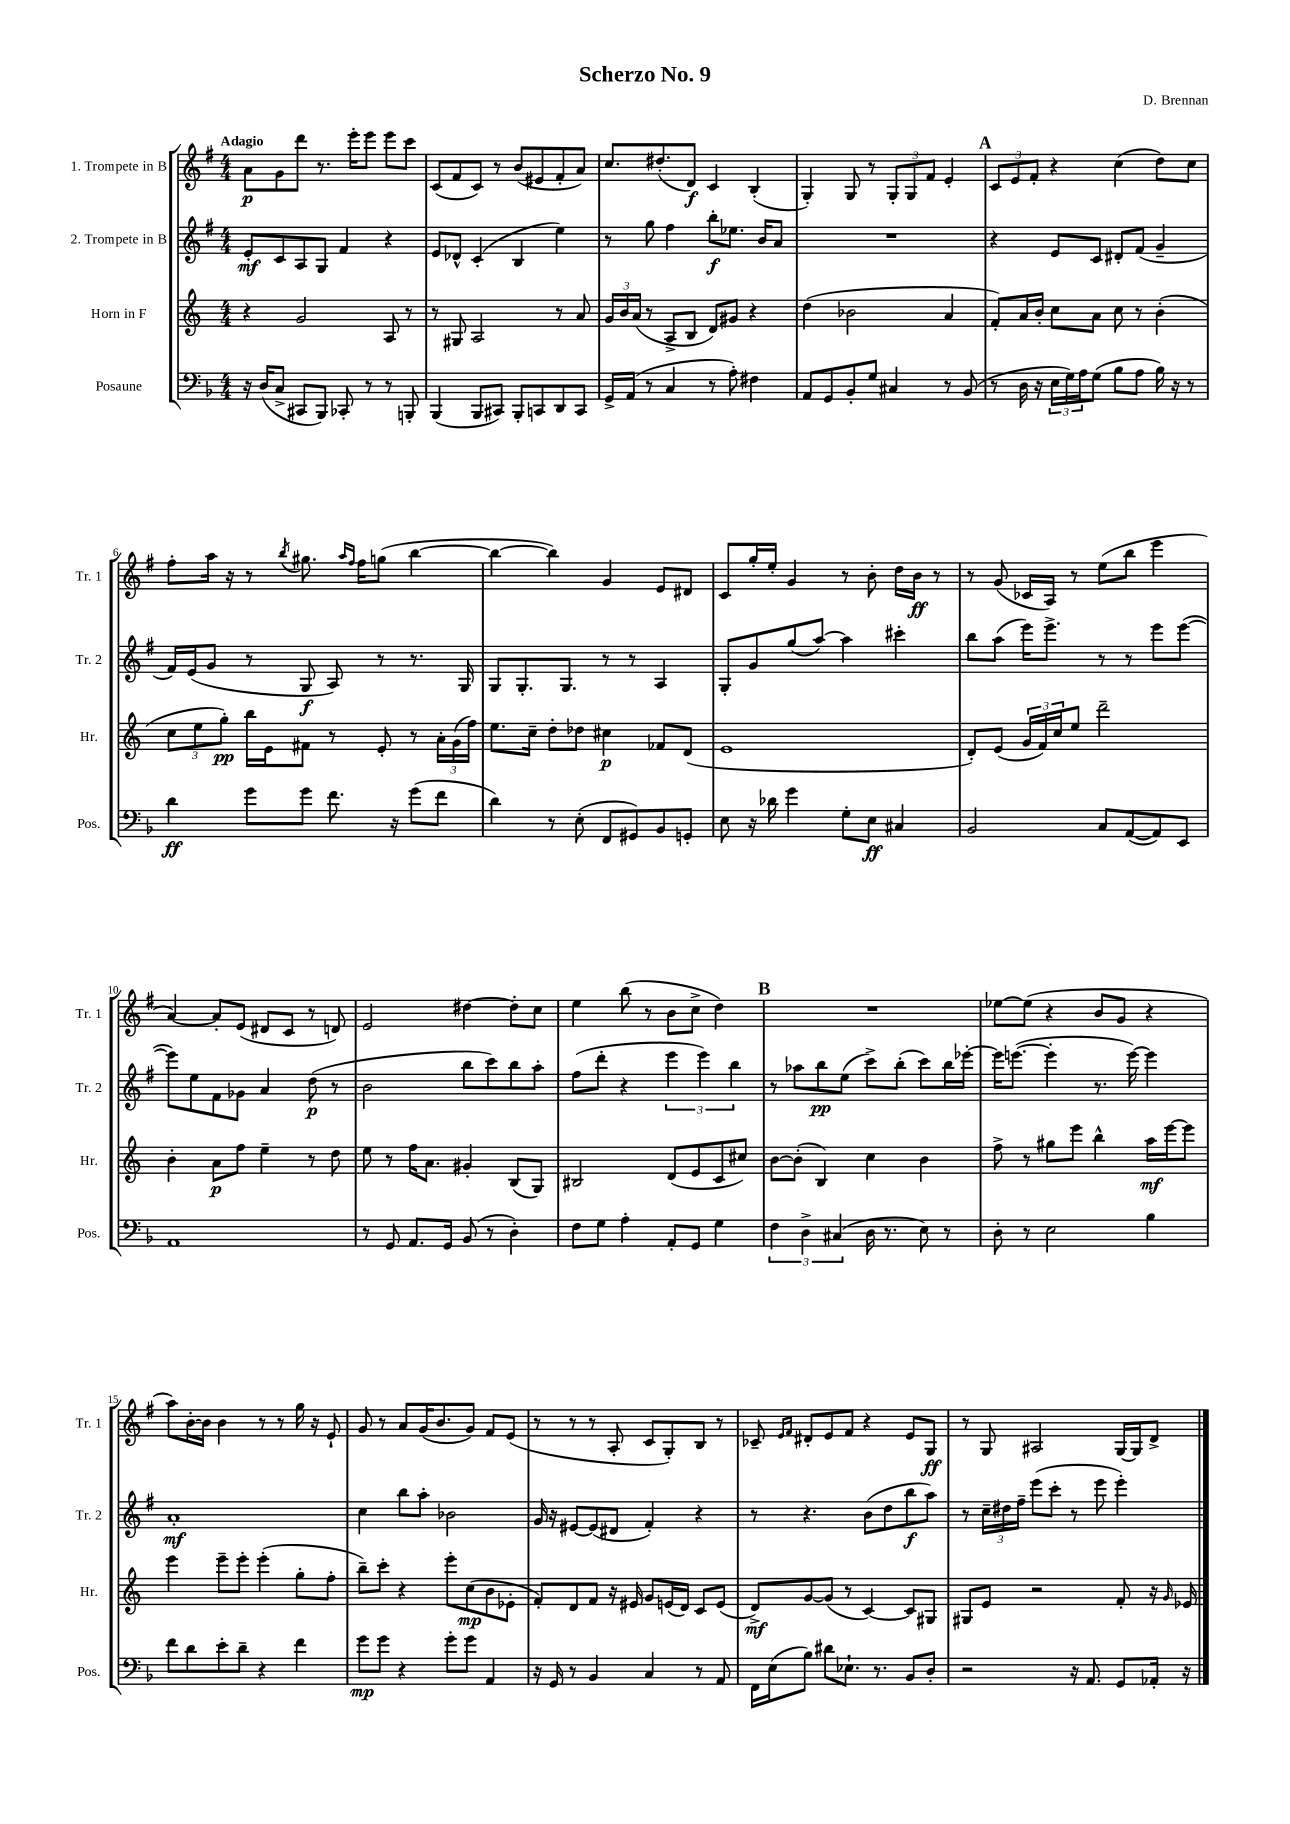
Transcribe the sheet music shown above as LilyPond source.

\header { title = "Scherzo No. 9" composer = "D. Brennan" }
<<
\new StaffGroup <<
\new Staff = "s0" \with { instrumentName = "1. Trompete in B" shortInstrumentName = "Tr. 1" } {
    \clef treble \key g \major \numericTimeSignature \time 4/4 \tempo "Adagio"
    a'8\p g'8 d'''8 r8. e'''16-. e'''8 e'''8 c'''8 |
    c'8( fis'8 c'8) r8 b'8( eis'8 fis'8-. a'8) |
    c''8. dis''8.-.( d'8\f) c'4 b4-.( |
    g4-.) g8 r8 \tuplet 3/2 { g8-. g8 fis'8 } e'4-. |
    \mark \markup { \bold "A" } \tuplet 3/2 { c'8 e'8 fis'8-. } r4 c''4( d''8) c''8 |
    fis''8-. a''16 r16 r8 \acciaccatura { b''8 } gis''8. \grace { a''16 fis''16 } fis''16 g''8( b''4~ |
    b''4~ b''4) g'4 e'8 dis'8 |
    c'8 g''16-. e''16-. g'4 r8 b'8-. d''16 b'16\ff r8 |
    r8 g'8( ces'16 a16) r8 e''8( b''8 e'''4 |
    a'4~) a'8-. e'8( dis'8 c'8 r8 d'8) |
    e'2 dis''4~ dis''8-. c''8 |
    e''4 b''8( r8 b'8 c''8-> d''4) |
    \mark \markup { \bold "B" } R1 |
    ees''8~ ees''8( r4 b'8 g'8 r4 |
    a''8) b'16~-. b'16 b'4 r8 r8 g''16 r16 e'8-! |
    g'8 r8 a'8 g'16( b'8. g'8) fis'8 e'8( |
    r8 r8 r8 a8-. c'8 g8-.) b8 r8 |
    ces'8-- \grace { e'16 fis'16 } dis'8-. e'8 fis'8 r4 e'8 g8\ff |
    r8 g8 ais2 g16~ g16 d'8-> \bar "|." |
}
\new Staff = "s1" \with { instrumentName = "2. Trompete in B" shortInstrumentName = "Tr. 2" } {
    \clef treble \key g \major \numericTimeSignature \time 4/4
    e'8-.\mf c'8 a8 g8 fis'4 r4 |
    e'8 des'8-^ c'4-.( b4 e''4) |
    r8 g''8 fis''4 b''8-.\f ees''8. b'16 a'8 |
    R1 |
    \mark \markup { \bold "A" } r4 e'8 c'8 dis'8-. fis'8( g'4-- |
    fis'16) e'16( g'8 r8 g8\f a8) r8 r8. g16 |
    g8 g8.-. g8. r8 r8 a4 |
    g8-. g'8 g''8( a''8~) a''4 cis'''4-. |
    b''8 a''8( e'''16) e'''8.-> r8 r8 e'''8 e'''8~( |
    e'''8) e''8 fis'8 ges'8 a'4 d''8\p( r8 |
    b'2 b''8 c'''8) b''8 a''8-. |
    fis''8( d'''8-. r4 \tuplet 3/2 { e'''4 e'''4) b''4 } |
    \mark \markup { \bold "B" } r8 aes''8 b''8\pp e''8( c'''8->) b''8-.( c'''8) b''16 ees'''16~-. |
    ees'''16 e'''8.~( e'''4-. r8. e'''16~) e'''4 |
    a'1-.\mf |
    c''4 b''8 a''8-. bes'2 |
    g'16 r16 eis'8~ eis'8( dis'8 fis'4-.) r4 |
    r8 r4. b'8( d''8 b''8\f a''8) |
    r8 \tuplet 3/2 { c''16-- dis''16 fis''16-- } e'''8( c'''8-. r8 e'''8 e'''4-.) \bar "|." |
}
\new Staff = "s2" \with { instrumentName = "Horn in F" shortInstrumentName = "Hr." } {
    \clef treble \key c \major \numericTimeSignature \time 4/4
    r4 g'2 a8 r8 |
    r8 gis8 a2 r8 a'8 |
    \tuplet 3/2 { g'16 b'16 a'16( } r8 a8-> b8 d'8) gis'8 r4 |
    d''4( bes'2 a'4 |
    \mark \markup { \bold "A" } f'8-.) a'16 b'16-. c''8 a'8 c''8 r8 b'4-.( |
    \tuplet 3/2 { c''8 e''8 g''8-.\pp) } b''16 e'16 fis'8 r8 e'8-. r8 \tuplet 3/2 { a'16-. g'16( f''16) } |
    e''8. c''16-- d''8-. des''8 cis''4\p fes'8 d'8( |
    e'1 |
    d'8-.) e'8( \tuplet 3/2 { g'16 f'16) c''16 } e''8 d'''2-- |
    b'4-. a'8\p f''8 e''4-- r8 d''8 |
    e''8 r8 f''16 a'8. gis'4-. b8( g8) |
    bis2 d'8( e'8 c'8 cis''8) |
    \mark \markup { \bold "B" } b'8~ b'8-.( b4) c''4 b'4 |
    f''8-> r8 gis''8 e'''8 b''4-^ a''16\mf e'''16~ e'''8 |
    e'''4 e'''8-- e'''8-. e'''4-.( g''8-. f''8-. |
    b''8--) c'''8-. r4 e'''8-. c''8\mp( b'8 ees'8-. |
    f'8-.) d'8 f'8 r16 eis'16 g'8 e'16( d'16) c'8 e'8( |
    d'8->\mf) g'8~ g'8( r8 c'4~) c'8 gis8 |
    gis8 e'8 r2 f'8-. r16 \grace { g'16 } ees'16 \bar "|." |
}
\new Staff = "s3" \with { instrumentName = "Posaune" shortInstrumentName = "Pos." } {
    \clef bass \key f \major \numericTimeSignature \time 4/4
    r16 d16( c8-> cis,8 bes,,8) ces,8-. r8 r8 b,,8-. |
    bes,,4( bes,,8 cis,8) bes,,8-. c,8 d,8 c,8 |
    g,16-> a,16( r8 c4 r8 a8-.) fis4 |
    a,8 g,8 bes,8-. g8 cis4 r8 bes,8( |
    \mark \markup { \bold "A" } r8 d16 r16 \tuplet 3/2 { e16 g16) a16 } g8( bes8 a8 bes16) r16 r8 |
    d'4\ff g'8 g'8 f'8. r16 g'8( f'8 |
    d'4) r8 e8-.( f,8 gis,8) bes,8 g,8-. |
    e8 r16 des'16 g'4 g8-. e8\ff cis4 |
    bes,2 c8 a,8~( a,8) e,8 |
    a,1 |
    r8 g,8 a,8. g,16 bes,8( r8 d4-.) |
    f8 g8 a4-. a,8-. g,8 g4 |
    \mark \markup { \bold "B" } \tuplet 3/2 { f4 d4-> cis4( } d16 r8. e8) r8 |
    d8-. r8 e2 bes4 |
    f'8 d'8 e'8-. d'8-- r4 f'4 |
    g'8\mp g'8 r4 g'8-. g'8 a,4 |
    r16 g,16 r8 bes,4 c4 r8 a,8 |
    f,16 e16( bes8) dis'8 ees8.-! r8. bes,8 d8-. |
    r2 r16 a,8. g,8 aes,16-. r16 \bar "|." |
}
>>
>>
